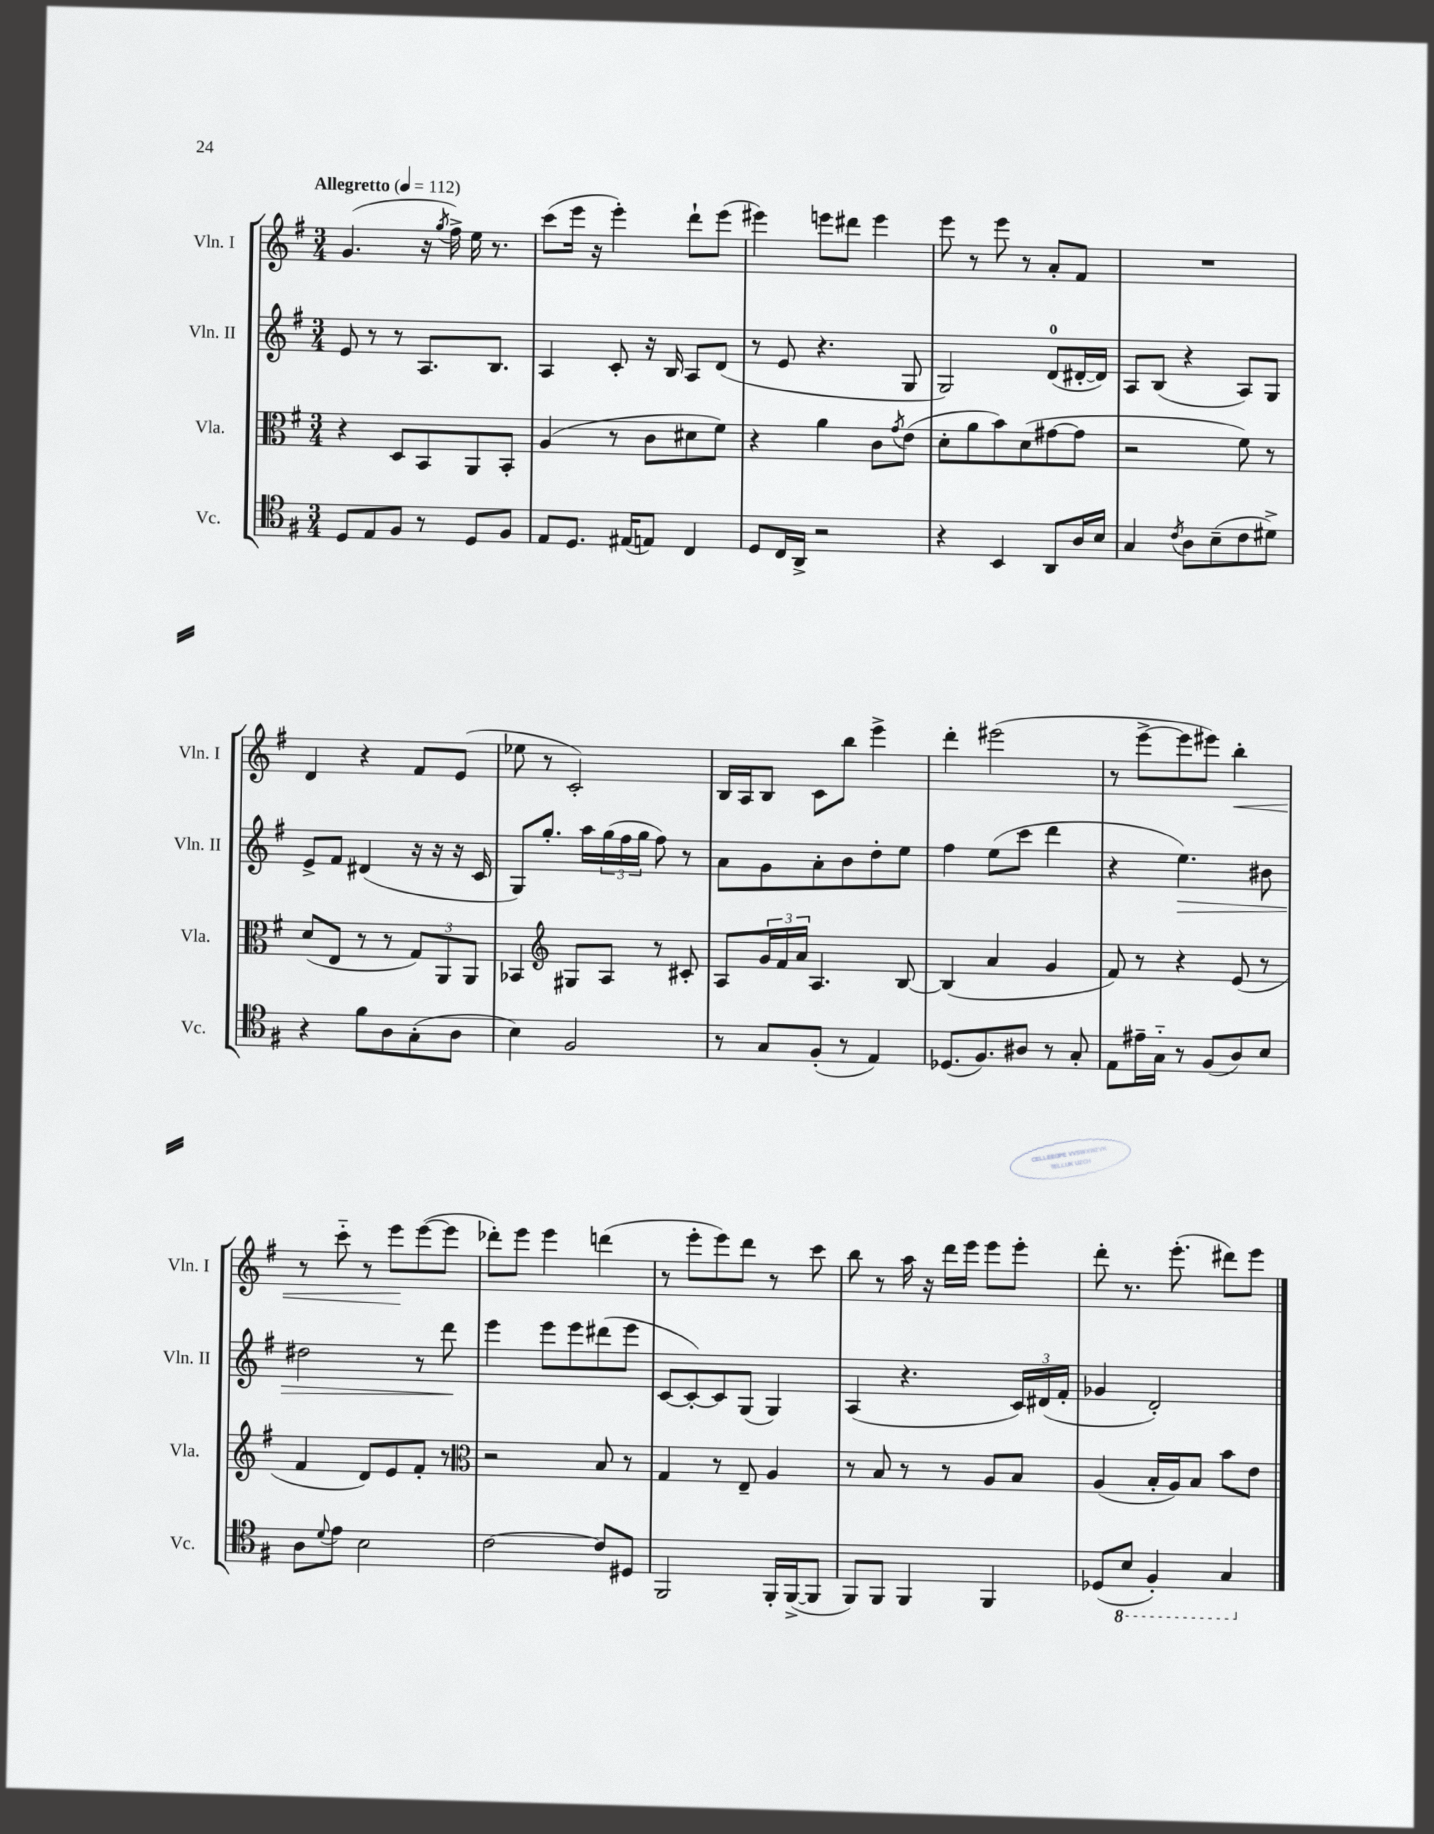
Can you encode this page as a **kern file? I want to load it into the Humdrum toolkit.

**kern	**kern	**kern	**kern
*staff4	*staff3	*staff2	*staff1
*clefC4	*clefC3	*clefG2	*clefG2
*k[f#]	*k[f#]	*k[f#]	*k[f#]
*M3/4	*M3/4	*M3/4	*M3/4
*MM112	*MM112	*MM112	*MM112
8D	4r	8e	(4.g
8E	.	8r	.
8F#	8D	8r	.
8r	8BB	8.A	16r
.	.	.	8qgg
.	.	.	16ff#^)
8D	8AA	.	16ee
.	.	8.B	8.r
8F#	8BB'	.	.
=	=	=	=
8E	(4A	4A	(8ccc
8.D	.	.	16eee
.	.	.	16r
.	8r	8c'	4eee')
(16E#	.	.	.
8E)	8c	16r	.
.	.	16B	.
4C	8d#	8A	8ddd`
.	8f#)	(8d	(8eee
=	=	=	=
8D	4r	8r	4eee#)
16C	.	8e	.
16AA^	.	.	.
2r	4a	4.r	8eee
.	.	.	8ddd#
.	8c	.	4eee
.	8qg	.	.
.	(8e	8G	.
=	=	=	=
4r	8d'	2G)	8eee
.	8a	.	8r
4BB	8b)	.	8eee
.	(8d	.	8r
8AA	[8g#	(8d	8a'
16A	8g#]	[16d#'	8f#
16B	.	16d#])	.
=	=	=	=
4G	2r	8A	2.r
.	.	(8B	.
8qc	.	.	.
8A	.	4r	.
(8B~	.	.	.
8c	8f#)	8A)	.
8d#^)	8r	8G	.
=	=	=	=
4r	(8d	8e^	4d
.	8E	8f#	.
8f#	8r	(4d#	4r
8A	8r	.	.
(8G'	12G)	16r	8f#
.	.	16r	.
.	12AA	.	.
8A	.	16r	(8e
.	12AA	.	.
.	.	16c	.
=	=	=	=
4B)	4BB-	8G)	8ee-
.	.	8.gg'	8r
*	*clefG2	*	*
2F#	8G#	.	2c')
.	.	16aa	.
.	8A	(24gg	.
.	.	24ff#	.
.	.	24gg	.
.	8r	8ff#)	.
.	8c#'	8r	.
=	=	=	=
8r	8A	8a	16B
.	.	.	16A
8G	24g	8g	8B
.	24f#	.	.
.	24a	.	.
(8F#'	4.A	8a'	8c
8r	.	8b	8bb
4E)	.	8dd'	4eee^
.	[8B	8ee	.
=	=	=	=
(8.D-	(4B]	4ff#	4ddd'
8.F#)	.	.	.
.	4a	(8ee	(2eee#
8A#	.	8ccc	.
8r	4g	4ddd	.
8G'	.	.	.
=	=	=	=
8E	8f#)	4r	8r
16e#~	8r	.	[8eee^
16G'~	.	.	.
8r	4r	4.ee)	8eee]
(8F#	.	.	8eee#)
8A)	(8e	.	4bb'
8B	8r	8b#	.
=	=	=	=
8A	4f#	2dd#	8r
8qqd	.	.	.
8e	.	.	8ccc'~
2B	8d)	.	8r
.	8e	.	8eee
.	8f#'	8r	([8eee
.	8r	8ddd	8eee]
=	=	=	=
*	*clefC3	*	*
[2c	2r	4eee	8ddd-')
.	.	.	8eee
.	.	8eee	4eee
.	.	8eee	.
8c]	8B	(8ddd#	(4ddd
8D#	8r	8eee	.
=	=	=	=
2FF#	4G	[8c	8r
.	.	8c'_)	8eee'
.	8r	8c]	8eee)
.	8E~	(8G	8ddd
16FF#'	4A	4G)	8r
([16FF#^	.	.	.
8FF#]	.	.	8ccc
=	=	=	=
8FF#)	8r	(4A	8bb
8FF#	8B	.	8r
4FF#	8r	4.r	16aa
.	.	.	16r
.	8r	.	16ddd
.	.	.	16eee
4FF#	8A	.	8eee
.	8B	24c)	8eee'
.	.	(24d#	.
.	.	24f#'	.
=	=	=	=
(8D-	(4A	4g-	8ddd'
8BB	.	.	8.r
4FF#')	16B'	2d')	.
.	16A)	.	(8.eee'
.	8B	.	.
4GG	8b	.	8ddd#)
.	8e	.	8eee
==	==	==	==
*-	*-	*-	*-
